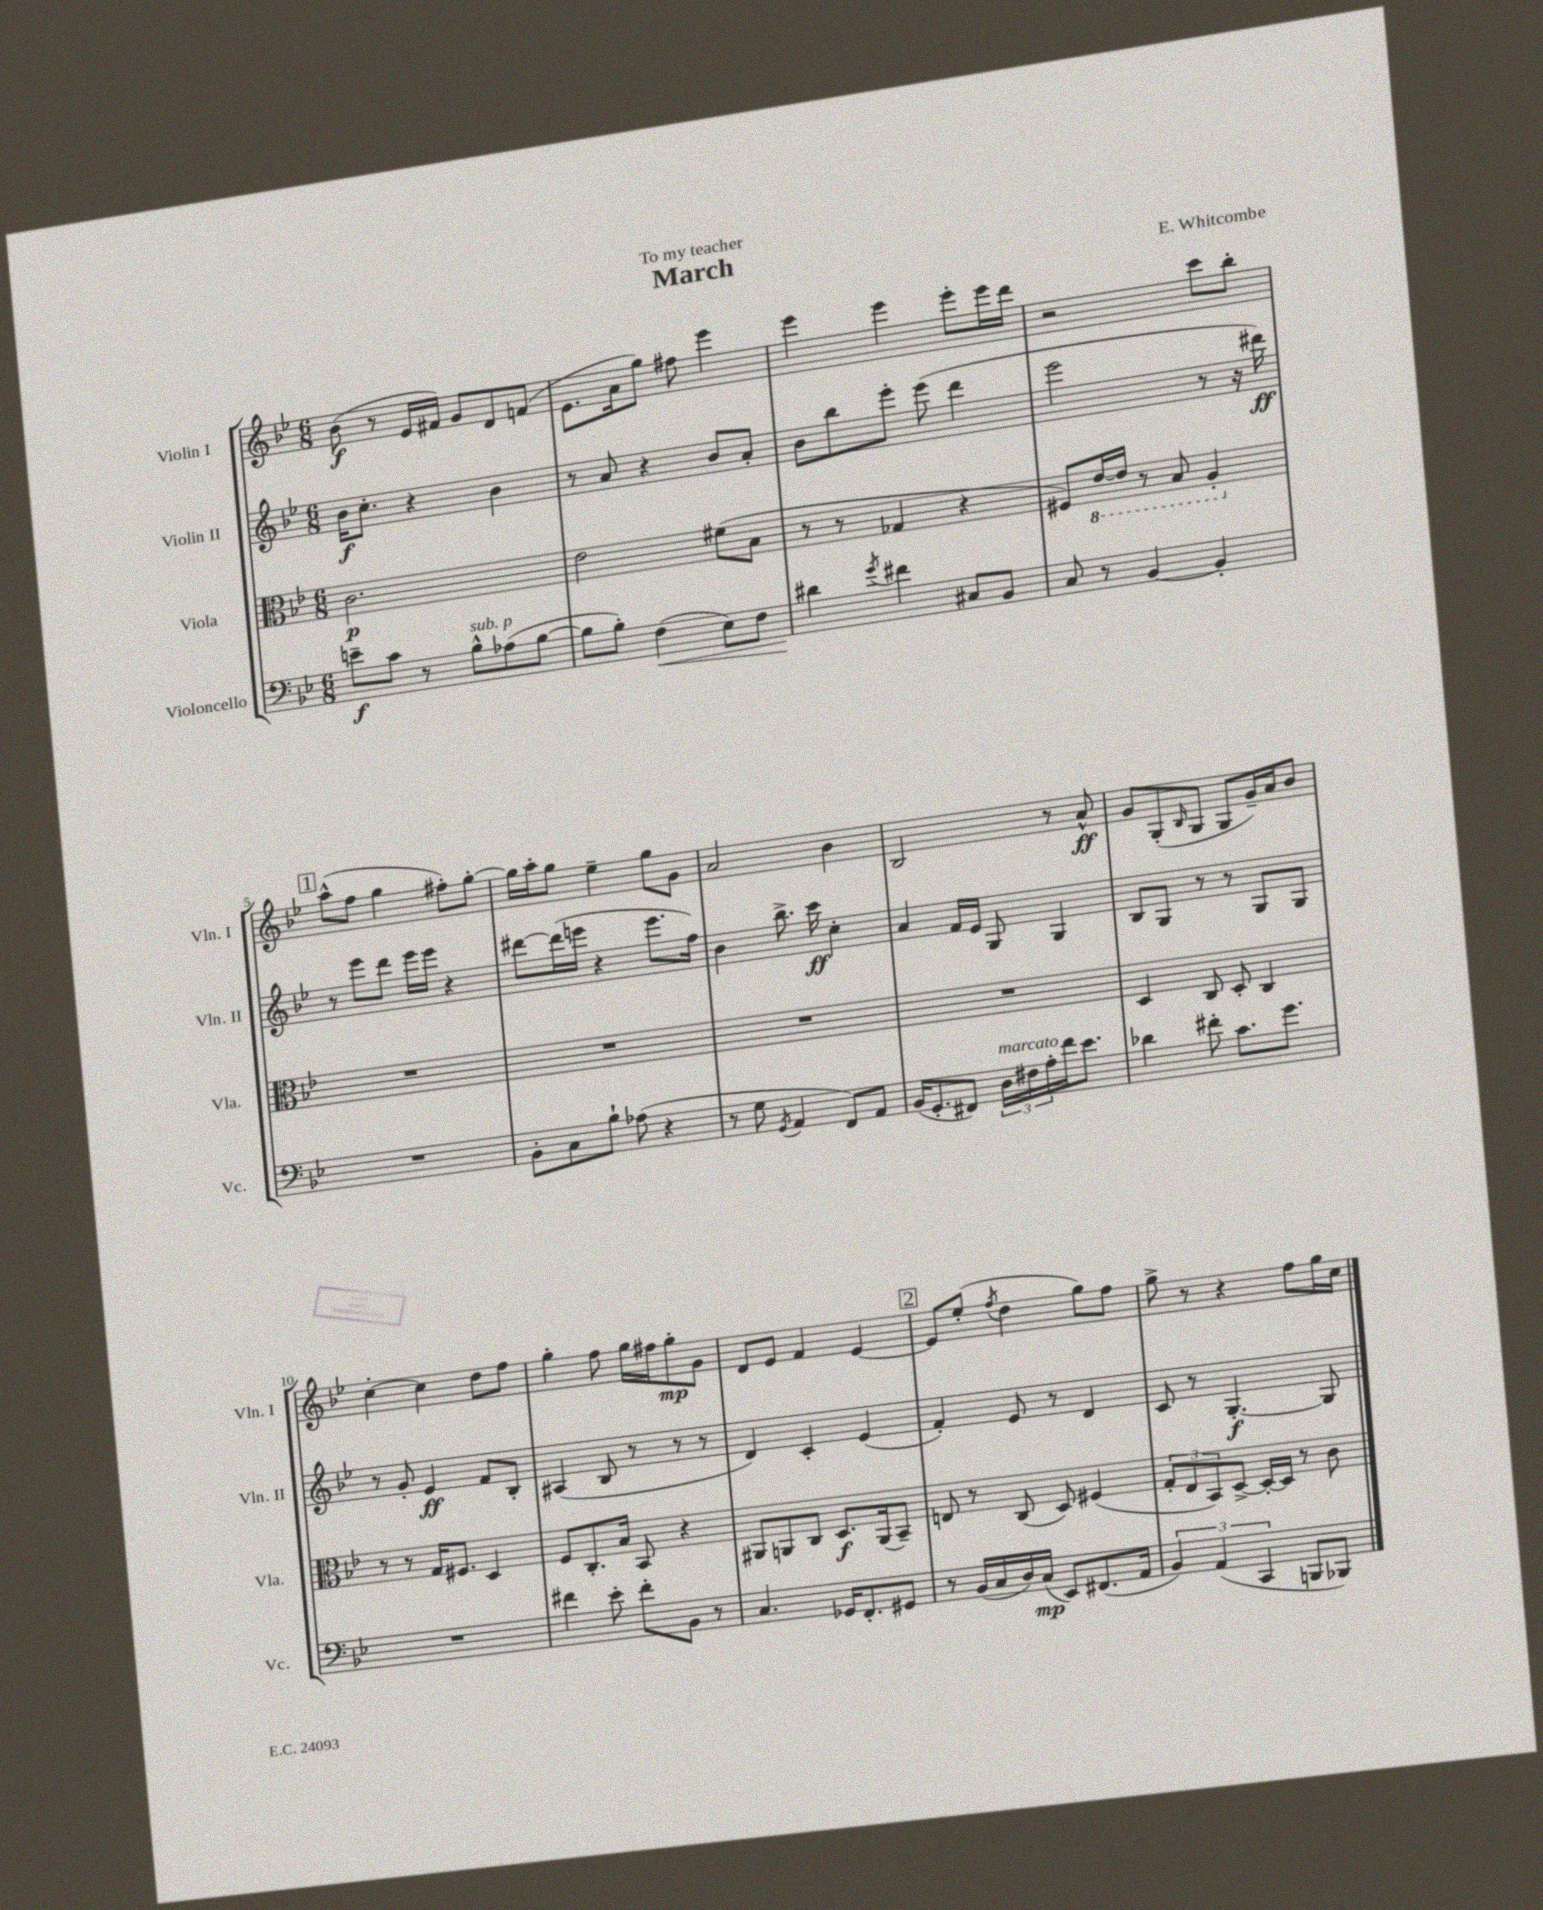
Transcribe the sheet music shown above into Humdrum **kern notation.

**kern	**dynam	**kern	**dynam	**kern	**dynam	**kern	**dynam
*part4	*part4	*part3	*part3	*part2	*part2	*part1	*part1
*staff4	*staff4	*staff3	*staff3	*staff2	*staff2	*staff1	*staff1
*I"Violoncello	*	*I"Viola	*	*I"Violin II	*	*I"Violin I	*
*I'Vc.	*	*I'Vla.	*	*I'Vln. II	*	*I'Vln. I	*
*clefF4	*	*clefC3	*	*clefG2	*	*clefG2	*
*k[b-e-]	*	*k[b-e-]	*	*k[b-e-]	*	*k[b-e-]	*
*M6/8	*	*M6/8	*	*M6/8	*	*M6/8	*
=1	=1	=1	=1	=1	=1	=1	=1
8en~\L	f	2.c\	p	16b-\KL	f	(8b-\	f
.	.	.	.	8.cc'\J	.	.	.
8c\J	.	.	.	.	.	8r	.
8r	.	.	.	4r	.	16e-/LL	.
.	.	.	.	.	.	16f#X/JJ)	.
!LO:TX:a:i:t=sub. p	!	!	!	!	!	!	!
8B-^^\L	.	.	.	.	.	8g/L	.
(8A-X\	.	.	.	4b-\	.	8d/	.
[8B-\J	.	.	.	.	.	(8fn/J	.
=2	=2	=2	=2	=2	=2	=2	=2
8B-\L]	.	2e-\	.	8r	.	8.e-\L	.
8B-'\J)	.	.	.	8a/	.	.	.
.	.	.	.	.	.	16a\k	.
!	!LO:HP:b	!	!	!	!	!	!
(4F\	<	.	.	4r	.	8gg\J)	.
.	.	.	.	.	.	8ff#X\	.
8E-\L)	.	(8f#X\L	.	8b-/L	.	4eee-\	.
8F\J	.	8B-\J	.	8a'/J	.	.	.
=3	=3	=3	=3	=3	=3	=3	=3
4d#X\	.	8r	.	8b-\L	.	4eee-\	.
.	.	8r	.	8bb-\	.	.	.
8qg/	.	.	.	.	.	.	.
4f#X\	[	4G-X/	.	8eee-'\J	.	4eee-\	.
.	.	.	.	(8eee-\	.	.	.
8C#X/L	.	4r	.	4ddd\	.	8eee-'\L	.
8BB-/J	.	.	.	.	.	16eee-\L	.
.	.	.	.	.	.	16ddd\JJ	.
=4	=4	=4	=4	=4	=4	=4	=4
8C/	.	8F#X/L)	.	2eee-\	.	2r	.
*	*	*8ba	*	*	*	*	*
8r	.	[16E-/L	.	.	.	.	.
.	.	16E-/JJ]	.	.	.	.	.
[4BB-/	.	8r	.	.	.	.	.
.	.	8BB-/	.	.	.	.	.
4BB-'/]	.	4AA'/	.	8r	.	8ccc\L	.
.	.	.	.	16r	.	8bb-'\J	.
.	.	.	.	16ddd#X\)	ff	.	.
!!LO:LB:g=z
!!LO:REH:place=s1:t=1
=5	=5	=5	=5	=5	=5	=5	=5
*	*	*X8ba	*	*	*	*	*
2.r	.	2.r	.	8r	.	(8aa^^\L	.
.	.	.	.	8eee-\L	.	8ff\J	.
.	.	.	.	8ddd\J	.	4gg\	.
.	.	.	.	16eee-\LL	.	.	.
.	.	.	.	16eee-\JJ	.	.	.
.	.	.	.	4r	.	8ff#X'\L)	.
.	.	.	.	.	.	[8gg'\J	.
=6	=6	=6	=6	=6	=6	=6	=6
8BB-'\L	.	2.r	.	[8ddd#X\L	.	16gg\LL]	.
.	.	.	.	.	.	16aa'\J	.
8C\	.	.	.	(16ddd#\L]	.	8gg\J	.
.	.	.	.	16eeen\JJ	.	.	.
8B-`\J	.	.	.	4r	.	4ee-~\	.
(8A-X\	.	.	.	.	.	.	.
4r	.	.	.	8.eee\L	.	8gg\L	.
.	.	.	.	.	.	8g\J	.
.	.	.	.	16ff\Jk)	.	.	.
=7	=7	=7	=7	=7	=7	=7	=7
8r	.	2.r	.	4b-\	.	2a/	.
8G\	.	.	.	.	.	.	.
8qGG/	.	.	.	.	.	.	.
4AA/	.	.	.	8.bb-^\	.	.	.
.	.	.	.	16ccc\	ff	.	.
8FF/L)	.	.	.	4cc'\	.	4b-\	.
8AA/J	.	.	.	.	.	.	.
=8	=8	=8	=8	=8	=8	=8	=8
(16BB-/KL	.	2.r	.	4a/	.	2B-/	.
8.GG'/	.	.	.	.	.	.	.
8FF#X/J)	.	.	.	16f/LL	.	.	.
.	.	.	.	16e-/JJ	.	.	.
!LO:TX:a:i:t=marcato	!	!	!	!	!	!	!
24D\LL	.	.	.	8G/	.	.	.
24F#X\	.	.	.	.	.	.	.
24A'\	.	.	.	.	.	.	.
16f\J	.	.	.	4G/	.	8r	.
8.e-\J	.	.	.	.	.	.	.
.	.	.	.	.	.	8a^^/	ff
=9	=9	=9	=9	=9	=9	=9	=9
4d-X\	.	4D/	.	8B-/L	.	8g/L	.
.	.	.	.	8G/J	.	(8G'/	.
.	.	.	.	.	.	16qqB-/	.
8f#X'\	.	8C/	.	8r	.	8G/J	.
8.c\L	.	8D'/	.	8r	.	8G/L	.
.	.	4C/	.	8G/L	.	16g~/L)	.
8.g\J	.	.	.	.	.	16a/J	.
.	.	.	.	8G/J	.	8b-/J	.
!!LO:LB:g=z
=10	=10	=10	=10	=10	=10	=10	=10
2.r	.	8r	.	8r	.	[4cc'\	.
.	.	8r	.	8g'/	.	.	.
.	.	16G/KL	.	4e-/	ff	4cc\]	.
.	.	8.F#X/J	.	.	.	.	.
.	.	4D/	.	8f/L	.	8dd\L	.
.	.	.	.	8B-'/J	.	8ff\J	.
=11	=11	=11	=11	=11	=11	=11	=11
4f#X\	.	8F/L	.	(4A#X/	.	4gg'\	.
.	.	8.C'/	.	.	.	.	.
8e-'\	.	.	.	8B-/	.	8ff\	.
.	.	16B-/Jk	.	.	.	.	.
8f#'\L	.	8BB-/	.	8r	.	16gg\LL	.
.	.	.	.	.	.	16ff#X\J	.
8BB-\J	.	4r	.	8r	.	8gg'\	mp
8r	.	.	.	8r	.	8g\J	.
=12	=12	=12	=12	=12	=12	=12	=12
4.C/	.	8AA#X/L	.	4d/)	.	8d/L	.
.	.	8AAn/	.	.	.	8e-/J	.
.	.	8C/J	.	4c'/	.	4f/	.
16GG-X/KL	.	8.D/L	f	.	.	.	.
8.FF'/	.	.	.	.	.	.	.
.	.	.	.	(4e-/	.	[4e-/	.
.	.	(16AA/k	.	.	.	.	.
8GG#X/J	.	8BB-~/J)	.	.	.	.	.
!!LO:REH:place=s1:t=2
=13	=13	=13	=13	=13	=13	=13	=13
8r	.	8En/	.	4f'/)	.	8e-/L]	.
(16BB-/LL	.	8r	.	.	.	(8ee-'/J	.
16C/	.	.	.	.	.	.	.
.	.	.	.	.	.	8qff/	.
16D/)	.	(8C/	.	8e-/	.	4dd\	.
(16C/JJ	mp	.	.	.	.	.	.
8EE-/L)	.	8D/)	.	8r	.	.	.
(8.FF#X/	.	(4F#X/	.	4d/	.	8gg\L)	.
.	.	.	.	.	.	8ff\J	.
16AA/Jk	.	.	.	.	.	.	.
=14	=14	=14	=14	=14	=14	=14	=14
6BB-/)	.	12G'/L	.	8c/	.	8gg^\	.
.	.	12E-/	.	.	.	.	.
.	.	.	.	8r	.	8r	.
(6AA/	.	12BB-/)	.	.	.	.	.
.	.	[8D^/J	.	[4.G'/	f	4r	.
6CC/	.	.	.	.	.	.	.
.	.	16D'/LL_	.	.	.	.	.
.	.	16D/JJ]	.	.	.	.	.
8BBBn/L	.	8r	.	.	.	8ff\L	.
8BBB-X/J)	.	8c\	.	8G/]	.	16gg\L	.
.	.	.	.	.	.	16cc\JJ	.
==	==	==	==	==	==	==	==
*-	*-	*-	*-	*-	*-	*-	*-
